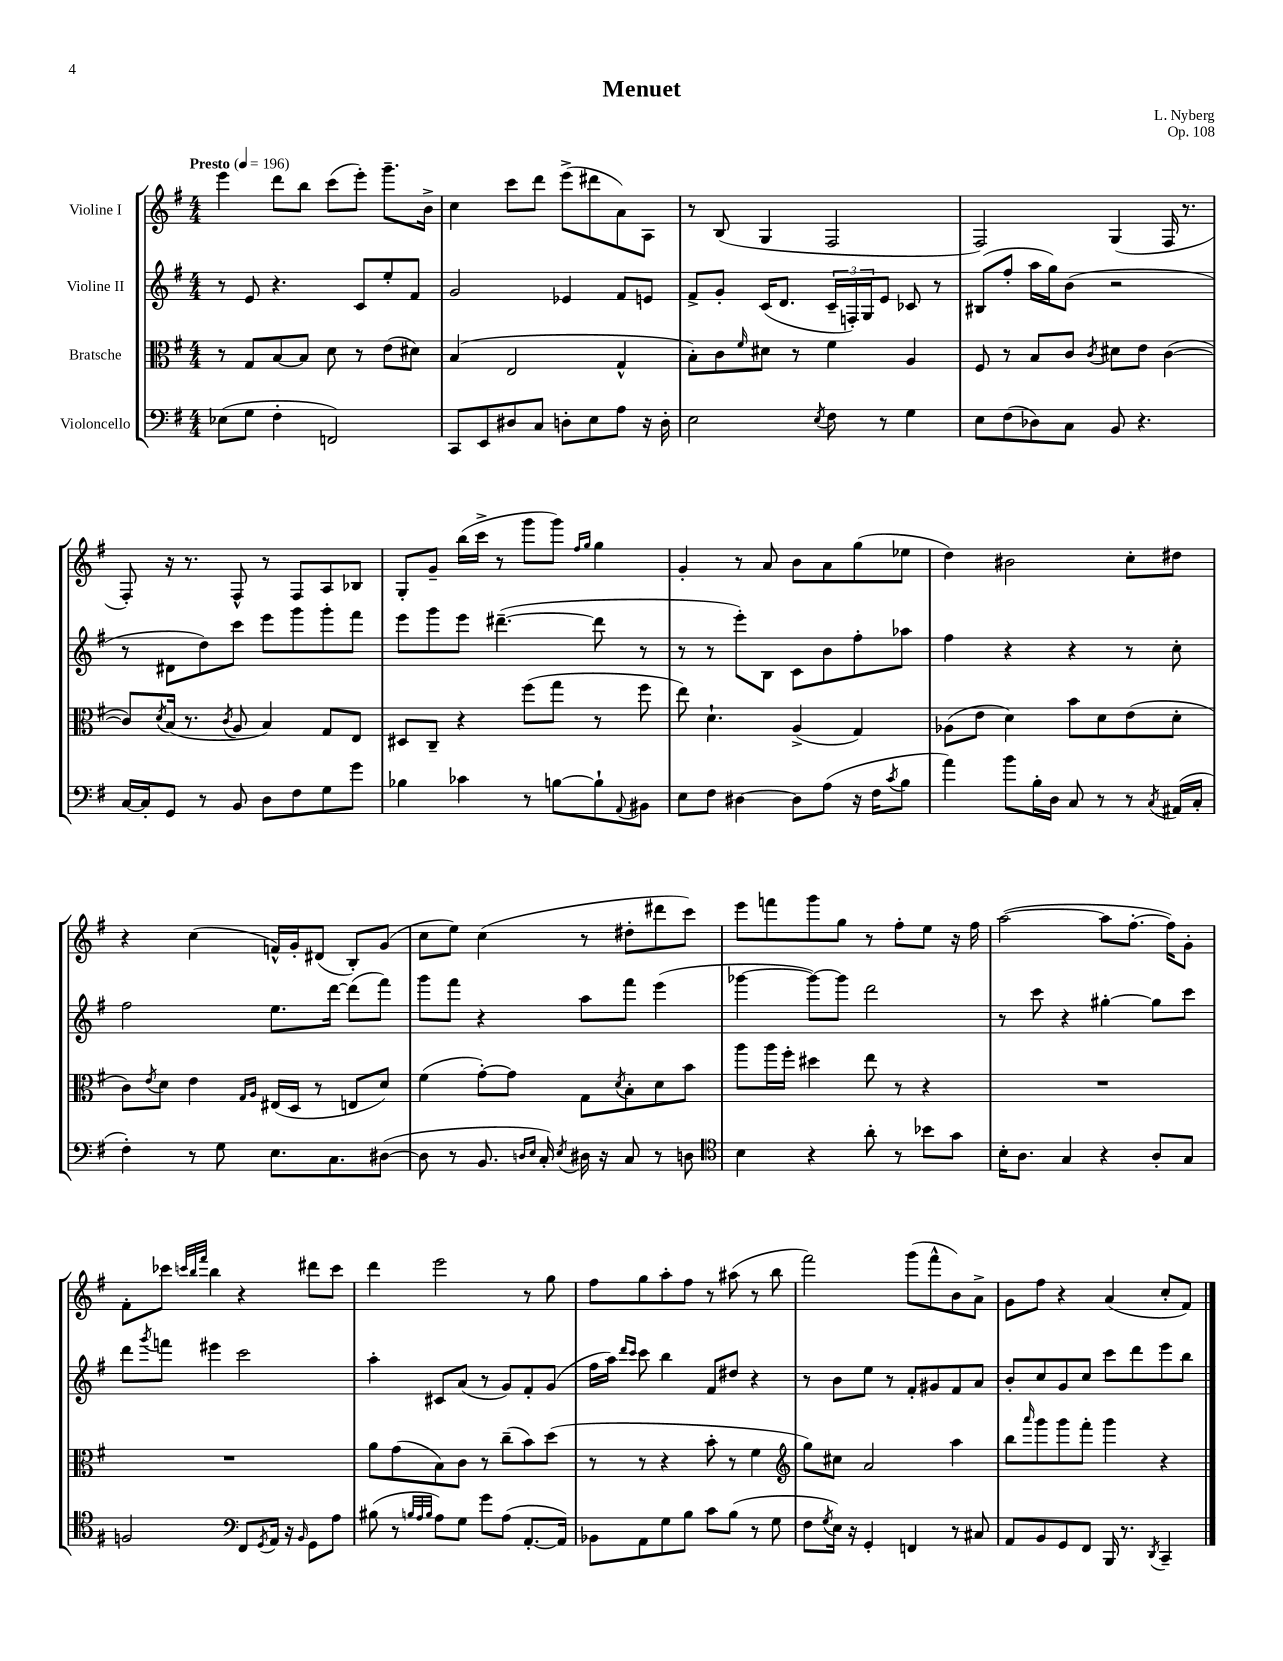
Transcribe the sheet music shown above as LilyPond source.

\header { title = "Menuet" composer = "L. Nyberg" opus = "Op. 108" }
<<
\new StaffGroup <<
\new Staff = "s0" \with { instrumentName = "Violine I" } {
    \clef treble \key g \major \numericTimeSignature \time 4/4 \tempo "Presto" 4 = 196
    e'''4 d'''8 b''8 c'''8( e'''8-.) g'''8.-- b'16-> |
    c''4 c'''8 d'''8 e'''8->( dis'''8 a'8) a8 |
    r8 b8( g4 fis2 |
    fis2) g4( fis16 r8. |
    fis8-.) r16 r8. fis8-^ r8 fis8 a8 bes8 |
    g8-. g'8-- b''16( c'''16-> r8 g'''8 g'''8) \grace { fis''16 g''16 } g''4 |
    g'4-. r8 a'8 b'8 a'8 g''8( ees''8 |
    d''4) bis'2 c''8-. dis''8 |
    r4 c''4( f'16-^) g'16-. dis'8( b8-.) g'8( |
    c''8 e''8) c''4( r8 dis''8-. dis'''8 c'''8) |
    e'''8 f'''8 g'''8 g''8 r8 fis''8-. e''8 r16 fis''16 |
    a''2~( a''8 fis''8.~-. fis''16) g'8-. |
    fis'8-. ces'''8 \grace { c'''32 b''32 fis'''32 } b''4 r4 dis'''8 c'''8 |
    d'''4 e'''2 r8 g''8 |
    fis''8 g''8 a''8-. fis''8 r8 ais''8( r8 b''8 |
    fis'''2) g'''8( fis'''8-^ b'8) a'8-> |
    g'8 fis''8 r4 a'4( c''8-. fis'8) \bar "|." |
}
\new Staff = "s1" \with { instrumentName = "Violine II" } {
    \clef treble \key g \major \numericTimeSignature \time 4/4
    r8 e'8 r4. c'8 e''8-. fis'8 |
    g'2 ees'4 fis'8 e'8 |
    fis'8-> g'8-. c'16( d'8. \tuplet 3/2 { c'16-- f16-.) g16 } e'8 ces'8 r8 |
    bis8( fis''8-. a''16 g''16) b'8( r2 |
    r8 dis'8 d''8) c'''8 e'''8 g'''8 g'''8-. fis'''8 |
    e'''8 g'''8 e'''8 dis'''4.~--( dis'''8 r8 |
    r8 r8 e'''8-.) b8 c'8 b'8 fis''8-. aes''8 |
    fis''4 r4 r4 r8 c''8-. |
    fis''2 e''8. d'''16~ d'''8( fis'''8) |
    g'''8 fis'''8 r4 a''8 fis'''8 e'''4( |
    ges'''4~ ges'''8~) ges'''8 d'''2 |
    r8 c'''8 r4 gis''4~-. gis''8 c'''8 |
    d'''8 \acciaccatura { g'''8 } f'''8 eis'''4 c'''2 |
    a''4-. cis'8 a'8( r8 g'8) fis'8-. g'8( |
    fis''16 a''16) \grace { d'''16 c'''16 } c'''8 b''4 fis'8 dis''8 r4 |
    r8 b'8 e''8 r8 fis'8-. gis'8 fis'8 a'8 |
    b'8-. c''8 g'8 c''8 c'''8 d'''8 e'''8 b''8 \bar "|." |
}
\new Staff = "s2" \with { instrumentName = "Bratsche" } {
    \clef alto \key g \major \numericTimeSignature \time 4/4
    r8 g8 b8~ b8 d'8 r8 e'8( dis'8) |
    b4( e2 g4-^ |
    b8-.) c'8 \grace { fis'16 } dis'8 r8 fis'4 a4 |
    fis8 r8 b8 c'8 \acciaccatura { c'8 } dis'8 e'8 c'4~( |
    c'8) \acciaccatura { d'8 } b16( r8. \acciaccatura { c'8 } a8 b4) g8 e8 |
    dis8 c8-- r4 fis''8( g''8 r8 fis''8 |
    e''8) d'4.-! a4->( g4) |
    aes8( e'8 d'4) b'8 d'8 e'8( d'8-. |
    c'8) \acciaccatura { e'8 } d'8 e'4 \grace { g16 a16 } eis16( d16 r8 e8 d'8) |
    fis'4( g'8~-.) g'8 g8 \acciaccatura { d'8 } b8-. d'8 b'8 |
    a''8 a''16 fis''16-. dis''4 e''8 r8 r4 |
    R1 |
    R1 |
    a'8 g'8( b8) c'8 r8 c''8--( b'8) d''8( |
    r8 r8 r4 b'8-. r8 fis'4 |
    \clef treble g''8) cis''8 a'2 a''4 |
    b''8 \grace { a'''16 } g'''8 g'''8 fis'''8-. g'''4 r4 \bar "|." |
}
\new Staff = "s3" \with { instrumentName = "Violoncello" } {
    \clef bass \key g \major \numericTimeSignature \time 4/4
    ees8( g8 fis4-. f,2) |
    c,8 e,8 dis8 c8 d8-. e8 a8 r16 d16-. |
    e2 \acciaccatura { e8 } fis8 r8 g4 |
    e8 fis8( des8) c8 b,8 r4. |
    c16~ c16-. g,8 r8 b,8 d8 fis8 g8 g'8 |
    bes4 ces'4 r8 b8~ b8-! \appoggiatura { a,8 } bis,8 |
    e8 fis8 dis4~ dis8 a8( r16 fis16 \acciaccatura { c'8 } b8 |
    a'4) b'8 b16-. d16 c8 r8 r8 \acciaccatura { c8 } ais,16( c16-. |
    fis4-.) r8 g8 e8. c8. dis8~( |
    dis8 r8 b,8. \grace { d16 e16 } c16-.) \acciaccatura { e8 } dis16 r16 c8 r8 d8 |
    \clef tenor b4 r4 a'8-. r8 bes'8 g'8 |
    b16-. a8. g4 r4 a8-. g8 |
    f2 \clef bass fis,8 \acciaccatura { g,8 } a,16 r16 \grace { b,16 } g,8 a8 |
    bis8( r8 \grace { b32 a32 b32 } a8) g8 g'8 a8( a,8.~-. a,16) |
    bes,8 a,8 g8 b8 c'8 b8( r8 g8 |
    fis8 \acciaccatura { g8 } e16) r16 g,4-. f,4 r8 cis8 |
    a,8 b,8 g,8 fis,8 b,,16 r8. \acciaccatura { d,8 } c,4-- \bar "|." |
}
>>
>>
\layout { \context { \Score \remove "Bar_number_engraver" } }
